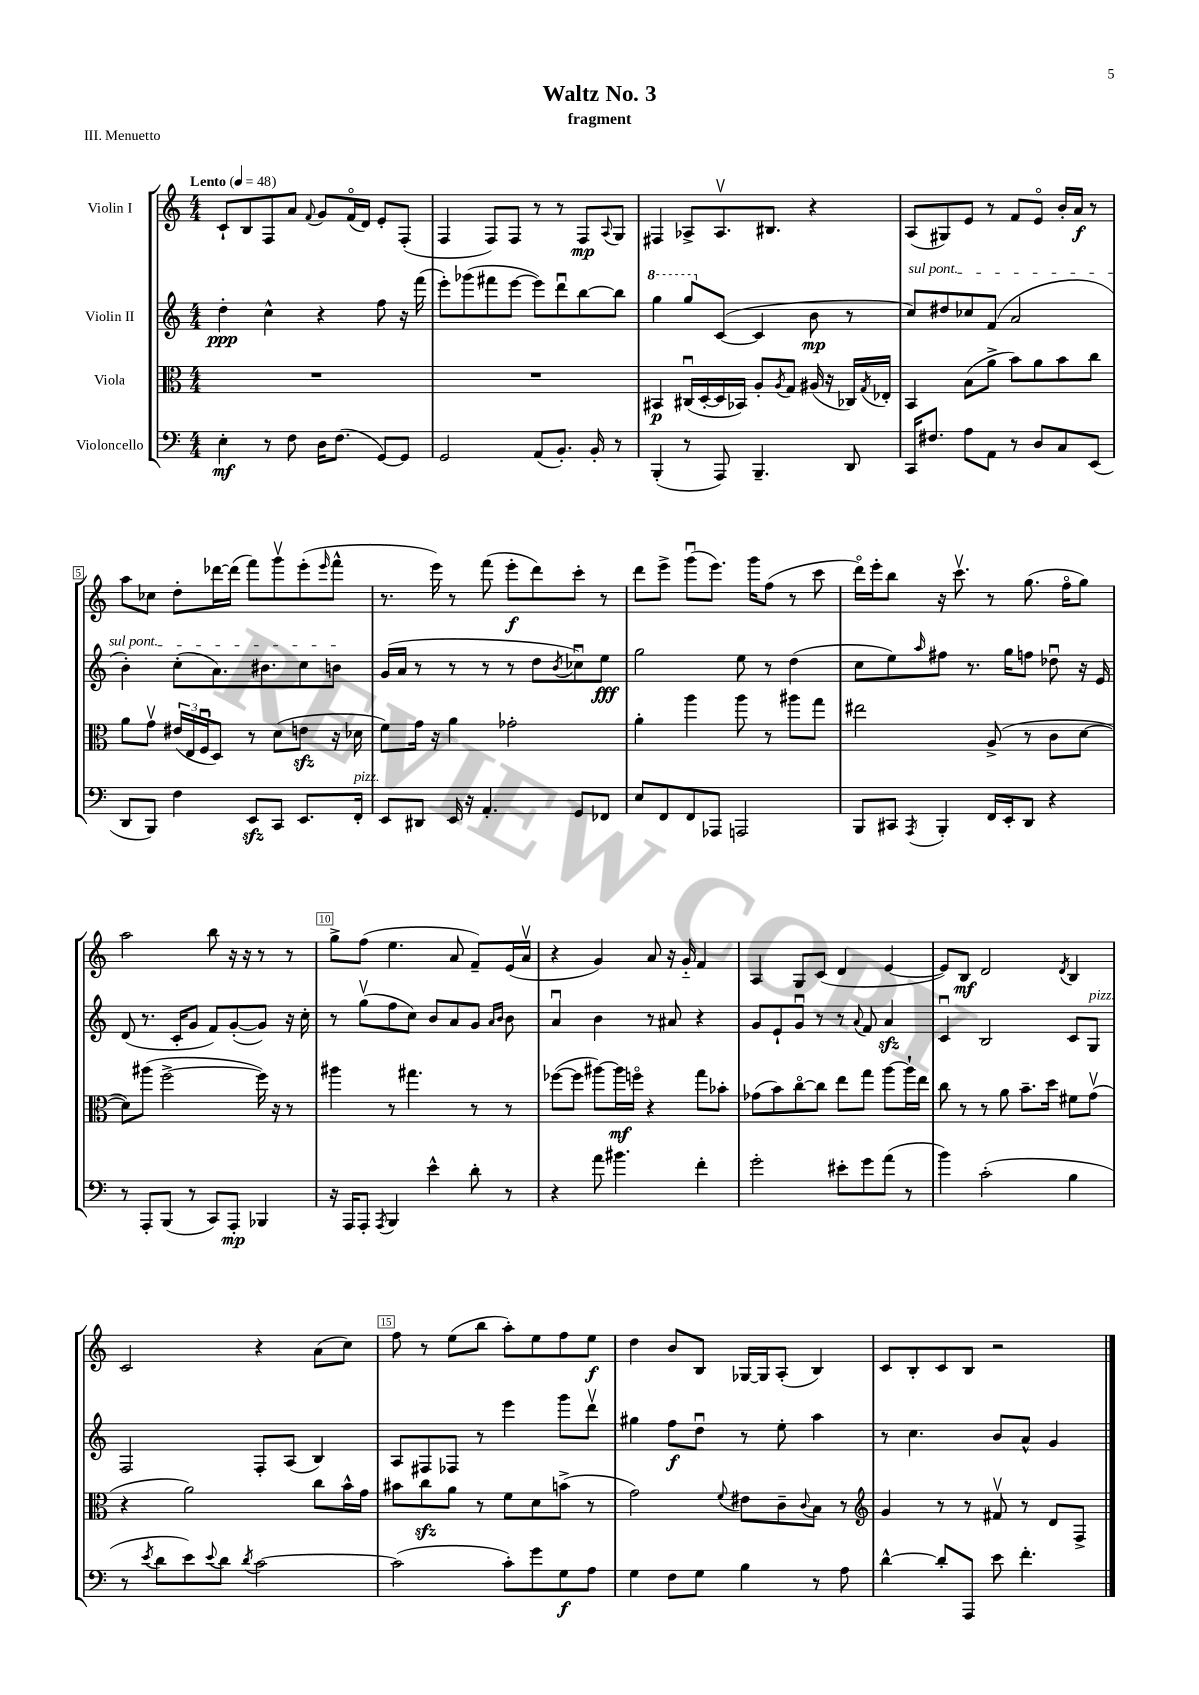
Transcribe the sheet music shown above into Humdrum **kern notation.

**kern	**kern	**kern	**kern
*staff4	*staff3	*staff2	*staff1
*clefF4	*clefC3	*clefG2	*clefG2
*k[]	*k[]	*k[]	*k[]
*M4/4	*M4/4	*M4/4	*M4/4
*MM48	*MM48	*MM48	*MM48
4E'	1r	4dd'	8c`
.	.	.	8B
8r	.	4cc^^	8F
8F	.	.	8a
.	.	.	8qqf
16D	.	4r	8g
(8.F	.	.	.
.	.	.	(16fo
.	.	.	16d)
[8GG)	.	8ff	8e'
8GG]	.	16r	(8F'
.	.	(16fff	.
=	=	=	=
2GG	1r	8eee')	4F
.	.	(8ggg-	.
.	.	8fff#	8F)
.	.	[8eee	8F
(8AA	.	8eee])	8r
8.BB')	.	8dddu	8r
.	.	[8bb	8F
16BB'	.	.	.
.	.	.	8qqA
8r	.	8bb]	8G
=	=	=	=
(4BBB'	4BB#	4ggg	4F#
8r	(16C#u	8ggg	8A-^
.	[16D'	.	.
8AAA)	16D]	([8c	8.A-v
.	16BB-)	.	.
4.BBB~	8A'	4c]	.
.	.	.	8.B#
.	8qA	.	.
.	8G	.	.
.	(16A#	8b	4r
.	16r	.	.
8DD	16C-)	8r	.
.	8qG	.	.
.	16E-'	.	.
=	=	=	=
16CC	4BB	8cc)	(8A
8.F#	.	.	.
.	.	8dd#	8G#)
8A	(8B	8cc-	8e
8AA	8a^	(8f	8r
8r	8b)	2a	8f
8D	8a	.	8eo
8C	8b	.	16b'
.	.	.	16a
(8EE	8cc	.	8r
=	=	=	=
8DD	8a	4b')	8aa
8BBB)	8gv	.	8cc-
4F	(24e#	(8cc'	8dd'
.	24E	.	.
.	24Fu	.	.
.	8D)	8.a)	[16ddd-
.	.	.	(16ddd-]
8EE	8r	.	8fff)
.	.	8.b#	.
8CC	(8d	.	8gggv
8.EE	8e	8cc	(8eee'
.	.	.	16qqeee
.	16r	8b	8fff^^
16FF'	16d-	.	.
=	=	=	=
8EE	8f)	(16g	8.r
.	.	16a	.
8DD#	16g	8r	.
.	16r	.	16eee)
16EE	4a	8r	8r
16r	.	.	.
4.AA'	.	8r	(8fff
.	2g-'	8r	8eee'
.	.	8dd	8ddd)
.	.	8qb	.
8GG	.	8cc-u)	8ccc'
8FF-	.	8ee	8r
=	=	=	=
8E	4a'	2gg	8ddd
8FF	.	.	8eee^
8FF	4aa	.	(8gggu
8AAA-	.	.	8.eee)
2AAA	8aa	8ee	.
.	.	.	16ggg
.	8r	8r	(8ff
.	8aa#	(4dd	8r
.	8gg	.	8ccc
=	=	=	=
8BBB	2ee#	8cc	16dddo)
.	.	.	16eee'
8CC#	.	8ee)	8bb
8qAAA	.	16qqaa	.
4BBB'	.	8ff#	16r
.	.	.	8.cccv
.	.	8.r	.
16FF	(8A^	.	8r
16EE'	.	16gg	.
8DD	8r	8ff	(8.gg
4r	8c	8dd-u	.
.	.	.	16ffo
.	[8d	16r	8gg)
.	.	16e	.
=	=	=	=
8r	8d])	(8d	2aa
8AAA'	(8aa#	8.r	.
(8BBB	[2ff^	.	.
.	.	16c'	.
8r	.	8g	.
8CC)	.	8f)	8bb
8AAA'	.	([8g'	16r
.	.	.	16r
4BBB-	16ff])	8g])	8r
.	16r	.	.
.	8r	16r	8r
.	.	16cc'	.
=	=	=	=
16r	4aa#	8r	8gg^
16AAA	.	.	.
8AAA'	.	(8ggv	(8ff
8qAAA	.	.	.
4BBB	8r	8ff	4.ee
.	4.gg#	8cc)	.
4e^^	.	8b	.
.	.	8a	8a
8d'	8r	8g	8f~)
.	.	16qqa	.
.	.	16qqb	.
8r	8r	8b	(16e
.	.	.	16av
=	=	=	=
4r	([8ff-	4au	4r
.	8ff-]	.	.
8a	[8aa#)	4b	4g)
4.b#	16aa#]	.	.
.	16ffo	.	.
.	4r	8r	8a
.	.	8a#	16r
.	.	.	16g'~
4f'	8gg	4r	4f
.	8b-'	.	.
=	=	=	=
2g'	(8g-	8g	4A
.	8b)	8e`	.
.	[8cco	8gu	8G
.	8cc]	8r	(8c
8e#'	8ee	8r	4d
.	.	8qqa	.
8g	8gg	8f	.
(8a	[8aa	4a	[4e
8r	16aa`]	.	.
.	16ee	.	.
=	=	=	=
4b)	8cc	4cu	8e])
.	8r	.	8B
(2c'	8r	2B	2d
.	8a	.	.
.	8.b~	.	.
.	16dd	.	.
.	.	.	8qd
4B	8f#	8c	4B
.	(8gv	8G	.
=	=	=	=
8r	4r	2F	2c
8qe	.	.	.
8d	.	.	.
8e)	2a)	.	.
8qqe	.	.	.
8d	.	.	.
8qd	.	.	.
[2c	.	8F'	4r
.	.	(8A	.
.	8cc	4B)	(8a
.	16b^^	.	8cc)
.	16g	.	.
=	=	=	=
(2c]	8b#	8A	8ff
.	8cc	8F#	8r
.	8a	8F-	(8ee
.	8r	8r	8bb
8c')	8f	4eee	8aa')
8g	8d	.	8ee
8G	(8b^	8ggg	8ff
8A	8r	8dddv	8ee
=	=	=	=
4G	2g)	4gg#	4dd
8F	.	8ff	8b
8G	.	8ddu	8B
.	8qqf	.	.
4B	8e#	8r	[16G-
.	.	.	16G-]
.	8c~	8ee'	(8A'
.	8qqc	.	.
8r	8B	4aa	4B)
8A	8r	.	.
=	=	=	=
*	*clefG2	*	*
[4d^^	4g	8r	8c
.	.	4.cc	8B'
8d']	8r	.	8c
8AAA	8r	.	8B
8e	8f#v	8b	2r
4.f'	8r	8a^^	.
.	8d	4g	.
.	8F^	.	.
==	==	==	==
*-	*-	*-	*-
